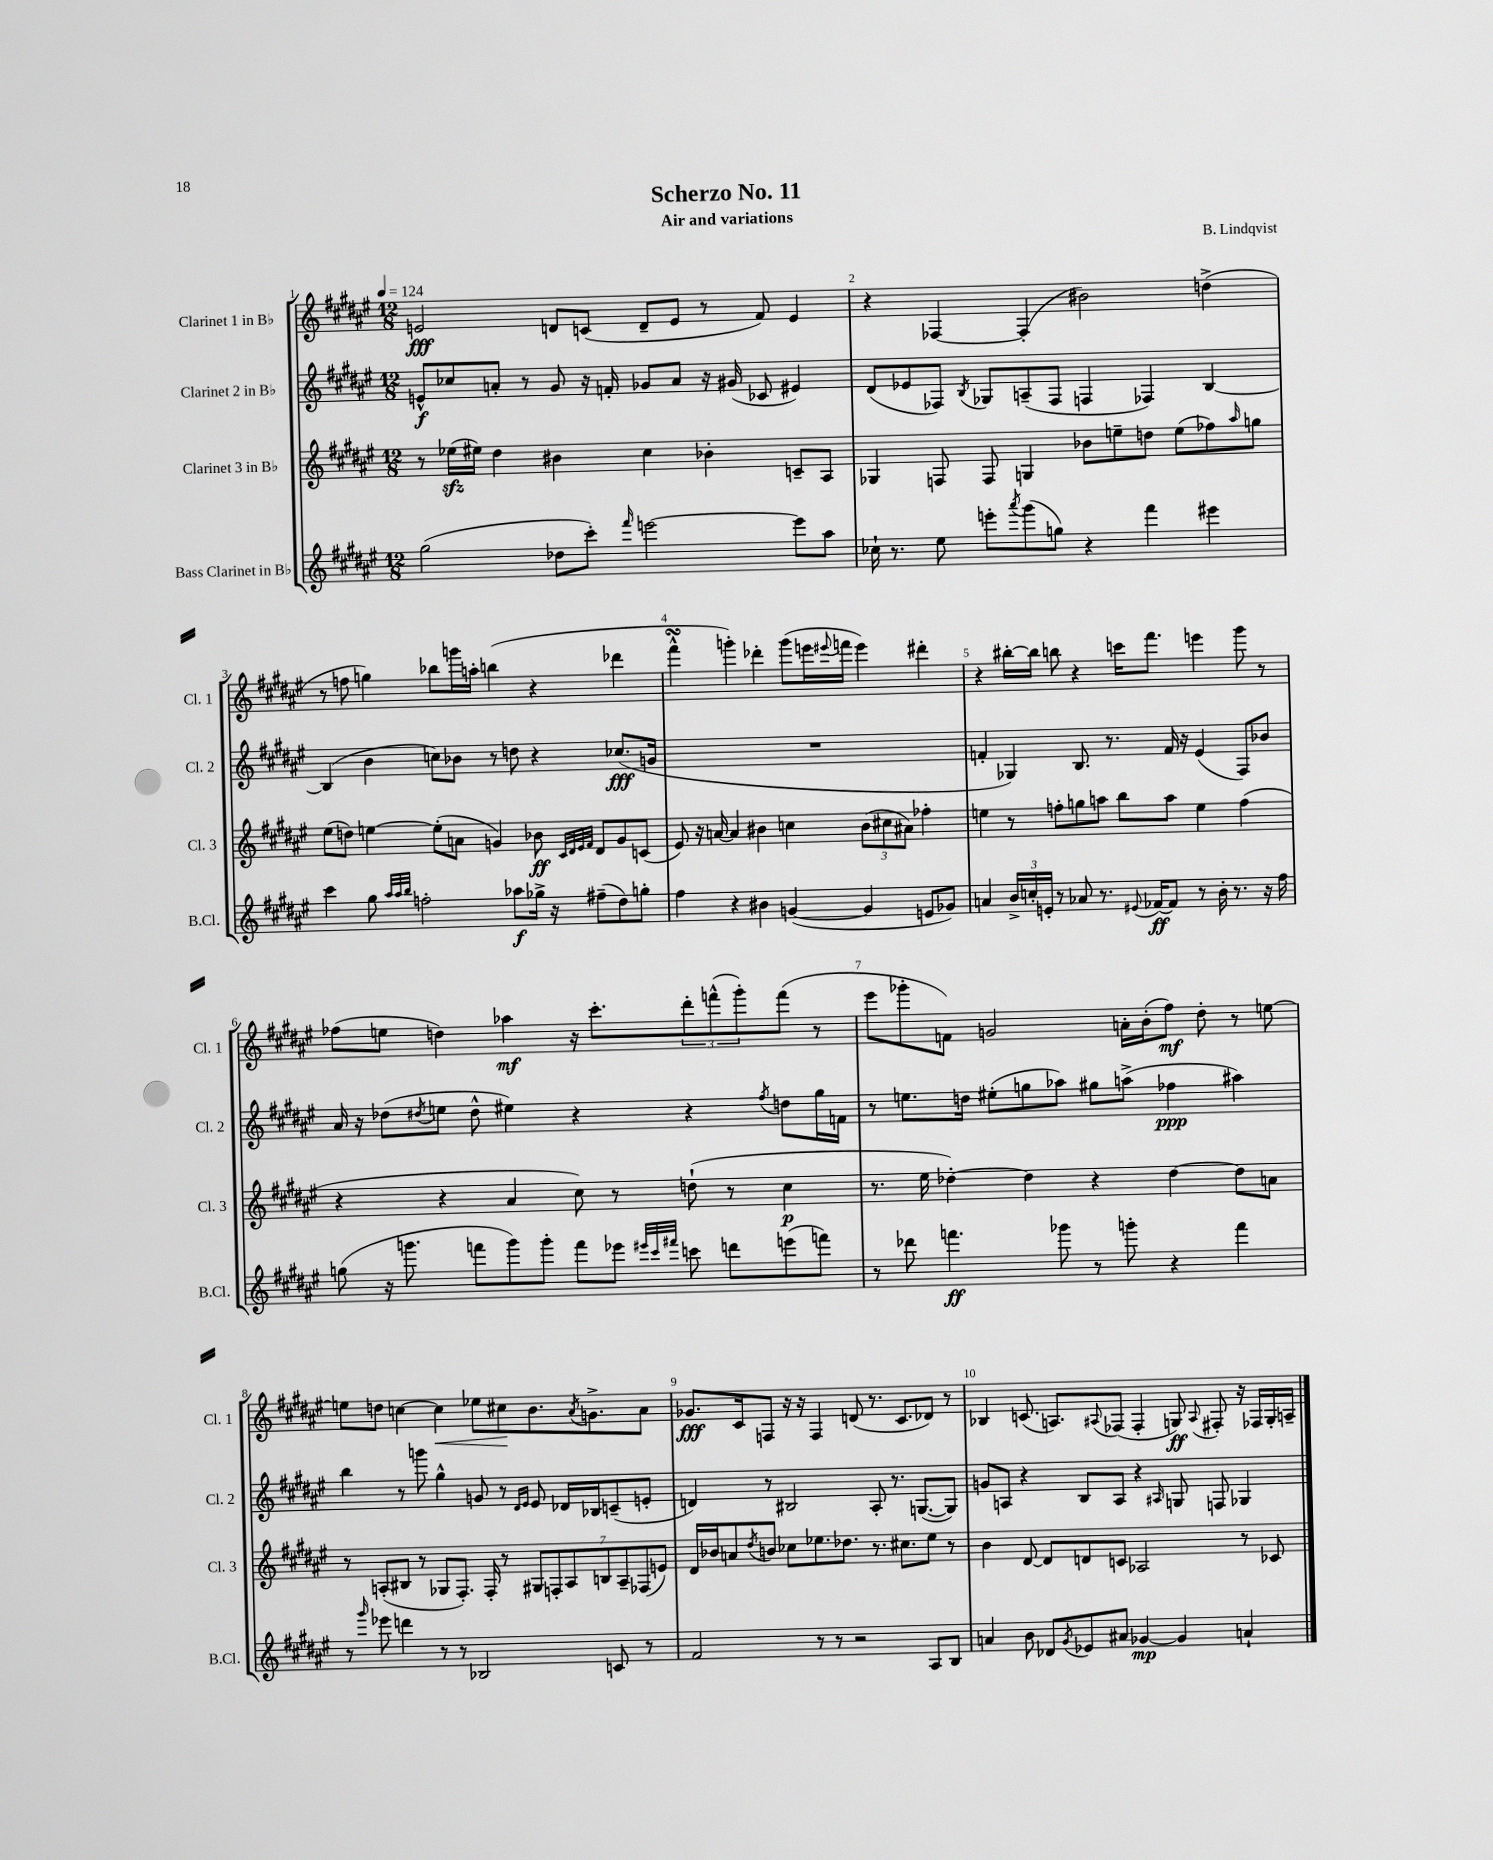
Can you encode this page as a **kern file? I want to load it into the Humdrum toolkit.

**kern	**kern	**kern	**kern
*staff4	*staff3	*staff2	*staff1
*clefG2	*clefG2	*clefG2	*clefG2
*k[f#c#g#d#a#e#]	*k[f#c#g#d#a#e#]	*k[f#c#g#d#a#e#]	*k[f#c#g#d#a#e#]
*M12/8	*M12/8	*M12/8	*M12/8
*MM124	*MM124	*MM124	*MM124
(2gg#\	8r	8e^^/L	2e/
.	(16ee-\LL	8cc-/	.
.	16ee#\JJ)	.	.
.	4dd#\	8a'/J	.
.	.	8r	.
8dd-\L	4b#\	8g#/	8d/L
8ccc#'\J)	.	16r	(8c/J
.	.	16f'/	.
16qqfff#/	.	.	.
[2eee\	4cc#\	8g-/L	8d~/L
.	.	8a/J	8e/J
.	4b-'\	16r	8r
.	.	(16g#/	.
.	.	8c-/	8f#/)
8eee\]L	8c~/L	4e#/)	4e/
8aa#\J	8A#/J	.	.
=	=	=	=
16cc-`\	4G-/	(8d#/L	4r
8.r	.	.	.
.	.	8e-/	.
8ee#\	8F/	8F-/J)	[4F-/
.	.	8qB/	.
8eee'\L	8F/	8G-/L	.
8qaaa#/	.	.	.
(8ggg#\	4G/	(8A~/	(4F-'/]
8gg\J)	.	8F-/J	.
4r	8b-\L	4F/	2b#\)
.	8ee~\	.	.
4fff#\	8dd\J	4F-/)	.
.	(8ee\L	.	.
4eee#\	8ff-\)	[4B/	(4dd^\
.	16qqaa#/	.	.
.	8gg\J	.	.
=	=	=	=
4ccc#\	(8ee#\L	(4B/]	8r
.	8dd\J)	.	8ff\
8gg#\	[4ee\	4b\	4gg\)
32qqaa#/LLL	.	.	.
32qqaa#/	.	.	.
32qqbb/JJJ	.	.	.
2ff'\	.	.	.
.	(8ee'\]L	8cc\L)	8bb-\L
.	8a\J	8b-\J	16ggg\L
.	.	.	16aa'\JJ
.	4g/)	8r	(4bb\
8aa-\L	.	8dd\	.
16gg-^\Jk	8b-\	4r	4r
16r	.	.	.
.	32qqc#/LLL	.	.
.	32qqd#/	.	.
.	32qqe#/	.	.
.	32qqf#/JJJ	.	.
(8ff#~\L	8d#/L	.	.
8dd#\)	8g/	(8.cc-/L	4ddd-\
8gg'\J	(8c/J	.	.
.	.	16g/Jk	.
=	=	=	=
4ff#\	8e#/)	1.r	4fff#^^\
.	16r	.	.
.	[16a/	.	.
4r	4a/]	.	4ggg'\)
4b#\	4b#\	.	4ddd-'\
([4g/	4cc\	.	(8ggg\L
.	.	.	16eee\L
.	.	.	8qqeee#/
.	.	.	16fff\JJ
4g/]	(12b#\L	.	4eee#\)
.	12cc#\	.	.
.	12a#\J)	.	.
8e/L	4ff-'\	.	4ddd#'\
8g-/J)	.	.	.
=	=	=	=
4a/	4ee\	4f'/	4r
24b^/LL	8r	4G-/)	[16bb#'\LL
24cc'/	.	.	.
.	.	.	16bb#\]JJ
24e'/JJ	.	.	.
8r	8ff'\L	.	8bb\
8a-/	8gg\	8.B/	4r
8.r	8aa\J	.	.
.	.	8.r	.
.	8bb\L	.	16ccc\LK
8qqe#/	.	.	.
[16f-/LK	.	.	8.fff#\J
8f-/]J	8aa\J	16f/	.
.	.	16r	.
8r	4ee\	(4e#/	4eee\
16b'\	.	.	.
8.r	.	.	.
.	(4ff\	8F#/L)	8ggg#\
16r	.	8b-/J	8r
16ff#\	.	.	.
=	=	=	=
(8gg\	4r	16a#/	(8ff-\L
.	.	16r	.
16r	.	(8dd-\L	8ee\J
8.ggg\	.	.	.
.	.	8qdd#/	.
.	4r	8ee\J	4dd\)
8fff\L	.	8dd#^^\	.
8ggg\)	4a#/	4ee#\)	4aa-\
8ggg'\J	.	.	.
8fff\L	8cc#\)	4r	16r
.	.	.	8.ccc#'\L
8eee-\J	8r	.	.
32qqeee#/LLL	.	.	.
32qqccc#/	.	.	.
32qqfff#/JJJ	.	.	.
8ccc\	(8dd`\	4r	12ddd#'\
.	.	.	(12fff^^\
8ddd\L	8r	.	.
.	.	.	12ggg#'\)
.	.	8qff#/	.
(8eee\	4cc#\	8dd\L	(8fff\J
8fff\J)	.	16gg#\L	8r
.	.	16f\JJ	.
=	=	=	=
8r	8.r	8r	8eee#\L
8ddd-\	.	8.ee\L	8ggg-'\
.	16ee#\	.	.
4.fff\	[4dd-'\)	.	8f\J)
.	.	16dd\Jk	.
.	.	(8ee#'\L	2g/
.	4dd-\]	8gg\	.
8ggg-\	.	8aa-\J)	.
8r	4r	8gg#\L	.
8ggg'\	.	(8aa^\J	16a'\LL
.	.	.	(16b'\J
4r	[4dd-\	4ff-\	8ff#\J)
.	.	.	8dd#'\
4fff\	8dd-\]L	4aa#\)	8r
.	8a\J	.	[8ee\
=	=	=	=
8r	8r	4bb\	8ee\]L
16qqggg#/	.	.	.
8eee-\	(8A'/L	.	8dd\J
4ddd\	8B#/J	8r	[4cc\
.	8r	8ggg\	.
8r	8G-/L	4gg#^^\	4cc\]
8r	8.F#'/J)	.	.
2B-/	.	8g/	8ee-\L
.	16F#'/	.	.
.	8r	8r	8cc#\
.	.	16qqd#/LL	.
.	.	16qqe#/JJ	.
.	14G#/L	8e#/	8.b\
.	14F'/	.	.
.	.	16d-/LL	.
.	14A/	.	.
.	.	.	8qa#/
.	.	16B-/J	8.g^\
.	14B/	.	.
8c/	.	(8c~/	.
.	14A~/	.	.
.	(14F-/	.	.
8r	.	8e'/J	8a#\J
.	14e/J)	.	.
=	=	=	=
2f#/	16d#/LL	4d/)	8.g-/L
.	16b-/J	.	.
.	8a/	.	.
.	.	.	16c#/k
.	8qdd#/	.	.
.	8b/J	8r	8F/J
.	8cc-\L	2B#/	16r
.	.	.	16r
8r	8.ee-\	.	4F/
8r	.	.	.
.	8.dd-\J	.	.
2r	.	.	(8d/
.	8.r	8A#'/	8.r
.	.	8.r	.
.	8.cc#\L	.	8.c#/L
.	.	([8.G/L	.
8A#/L	8ee-\J	.	8d-/J)
8B/J	8r	8G/]J)	8r
=	=	=	=
4a/	4b\	8g/L	4B-/
.	.	8A/J	.
8b\	[8d#/	4r	(8.c/
8d-/L	8d#/]L	.	.
.	.	.	8.A/L)
8qg#/	.	.	.
8e-/	8d/	8B/L	.
.	.	.	8qqA#/
8a#/J	8c/J	8A/J	(8F-/J
[4g-/	2A-/	4r	4F-'/
.	.	16qqA#/	.
4g-/]	.	8G/	8G/)
.	.	.	8qqA#/
.	.	8F/	8F#'/
4a`/	8r	4G-/	16r
.	.	.	16F-/LL
.	8c-/	.	16G'/
.	.	.	16A~/JJ
==	==	==	==
*-	*-	*-	*-
